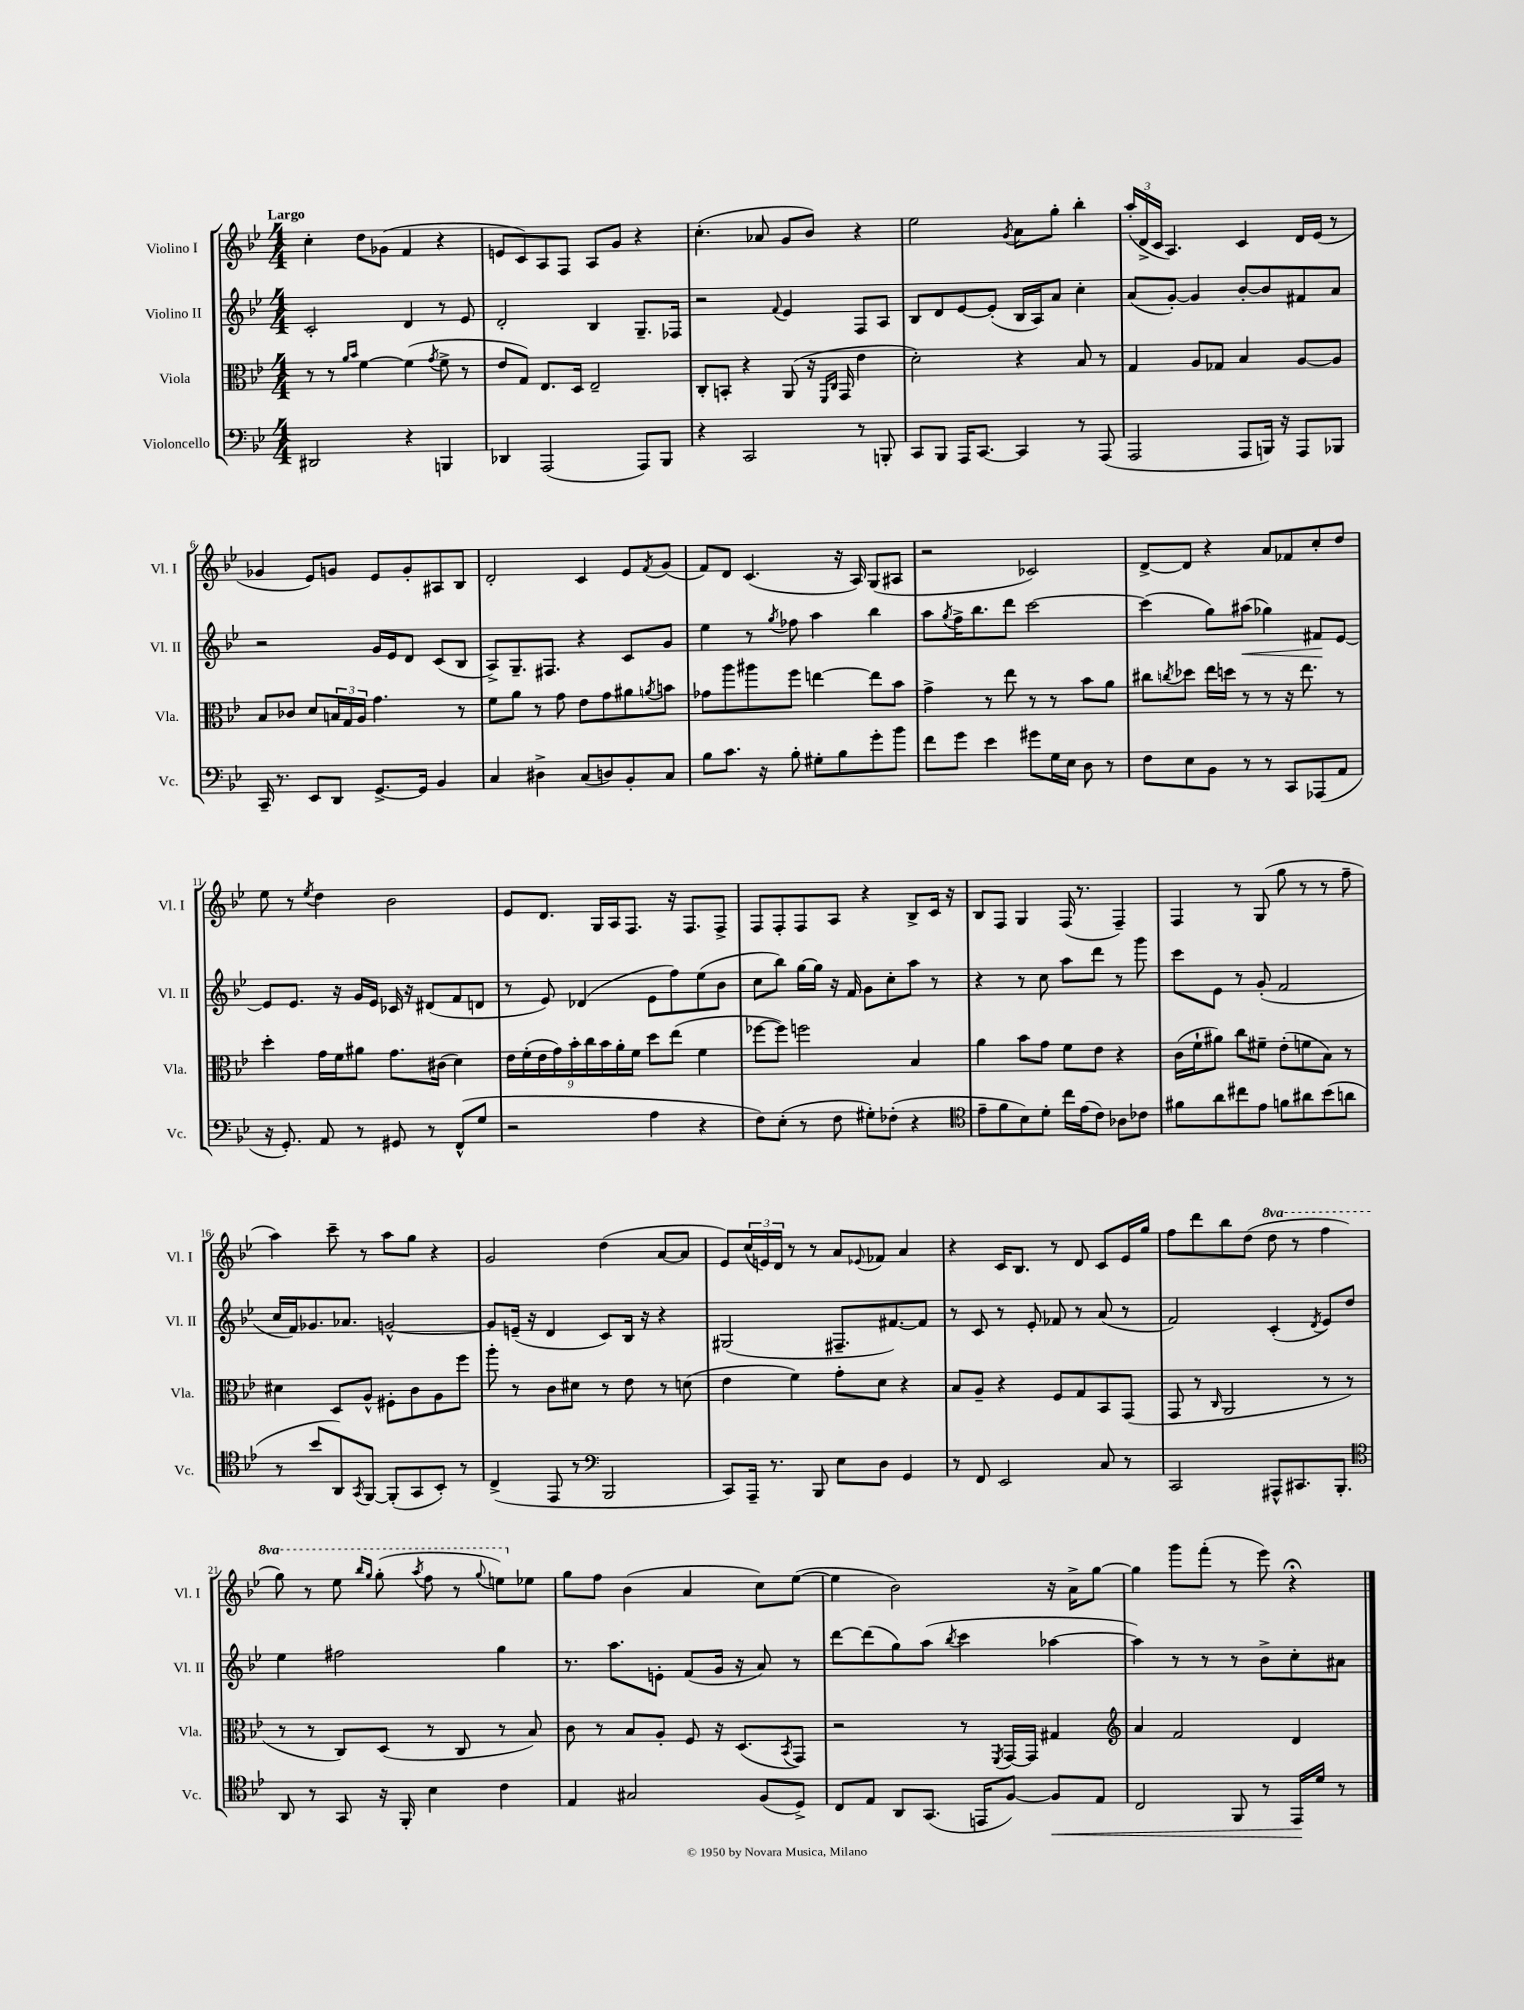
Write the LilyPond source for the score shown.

<<
\new StaffGroup <<
\new Staff = "s0" \with { instrumentName = "Violino I" shortInstrumentName = "Vl. I" } {
    \clef treble \key bes \major \numericTimeSignature \time 4/4 \set Staff.ottavationMarkups = #ottavation-simple-ordinals \tempo "Largo"
    c''4-. d''8 ges'8( f'4 r4 |
    e'8 c'8) a8 f8 a8 g'8 r4 |
    c''4.-.( aes'8 g'8 bes'8) r4 |
    ees''2 \acciaccatura { g'8 } a'8 g''8-. bes''4-. |
    \tuplet 3/2 { a''16-.( d'16-> c'16 } a4.) c'4 d'16 ees'16( r8 |
    ges'4 ees'8) g'8 ees'8 g'8-. ais8 bes8 |
    d'2-. c'4 ees'8 \acciaccatura { f'8 } g'8( |
    f'8) d'8 c'4.( r16 a16) g8( ais8 |
    r2 ces'2) |
    d'8~-> d'8 r4 a'8 fes'8 c''8-. d''8 |
    ees''8 r8 \acciaccatura { ees''8 } d''4 bes'2 |
    ees'8 d'8. g16 a16 f8. r16 f8. f8-> |
    f8 f8-. f8 a8 r4 bes8-> c'16 r16 |
    bes8 f8 g4 f16( r8. f4--) |
    f4 r8 g8( g''8 r8 r8 f''8-- |
    a''4) c'''8-- r8 a''8 g''8 r4 |
    g'2 d''4( a'8~ a'8 |
    ees'8) \tuplet 3/2 { c''16( e'16) d'16 } r8 r8 a'8 \appoggiatura { ees'8 } fes'8 a'4 |
    r4 c'16 bes8. r8 d'8 c'8 ees'16 g''16 |
    f''8 d'''8 bes''8 d''8( \ottava #1 d'''8 r8 f'''4 |
    g'''8) r8 ees'''8 \grace { bes'''16 g'''16 } g'''8-.( \acciaccatura { a'''8 } f'''8 r8 \appoggiatura { g'''8 } e'''8) \ottava #0 ees''!8 |
    g''8 f''8 bes'4( a'4 c''8) ees''8~( |
    ees''4 bes'2) r16 a'16-> g''8~ |
    g''4 g'''8 f'''8-.( r8 ees'''8) r4\fermata \bar "|." |
}
\new Staff = "s1" \with { instrumentName = "Violino II" shortInstrumentName = "Vl. II" } {
    \clef treble \key bes \major \numericTimeSignature \time 4/4
    c'2-. d'4 r8 ees'8 |
    d'2-. bes4 g8.-- fes16 |
    r2 \appoggiatura { f'8 } ees'4 f8 a8 |
    bes8 d'8 ees'8~ ees'8-.( bes16 a16) a'8 c''4-. |
    a'8( g'8~-.) g'4 bes'8~-. bes'8 fis'8 a'8 |
    r2 g'16 ees'16 d'8 c'8( bes8 |
    a8->) g8.-- fis8. r4 c'8 g'8 |
    ees''4 r8 \acciaccatura { g''8 } fes''8 a''4 bes''4 |
    a''8 \acciaccatura { g''8 } f''16-> bes''8. d'''8 c'''2~ |
    c'''4( g''8) ais''8\<( ges''4) fis'8\! ees'8~ |
    ees'8 ees'8. r16 g'16 ees'16 ces'16 r16 dis'8( f'8 d'8 |
    r8 ees'8) des'4( ees'8 f''8) ees''8( bes'8 |
    c''8 bes''8) g''16~ g''16 r16 f'16 g'8 c''8-. a''8 r8 |
    r4 r8 c''8 a''8 d'''8 r8 g'''8 |
    c'''8 ees'8 r8 g'8-.( f'2 |
    c''16 f'16) ges'8. aes'8. g'2~-^ |
    g'8 e'16--( r16 d'4 c'8) bes16 r16 r4 |
    gis2( fis8.-- fis'8.~) fis'8 |
    r8 c'8 r8 ees'8-. fes'8 r8 a'8( r8 |
    f'2) c'4-.( \acciaccatura { d'8 } ees'8) d''8 |
    ees''4 fis''2 g''4 |
    r8. a''8. e'8-. f'8( g'16 r16 a'8) r8 |
    d'''8~ d'''8( g''8) a''8( \acciaccatura { bes''8 } c'''4 aes''4~ |
    aes''4) r8 r8 r8 bes'8-> c''8-. ais'8 \bar "|." |
}
\new Staff = "s2" \with { instrumentName = "Viola" shortInstrumentName = "Vla." } {
    \clef alto \key bes \major \numericTimeSignature \time 4/4
    r8 r8 \grace { a'16 bes'16 } f'4~ f'4( \acciaccatura { g'8 } f'8-> r8 |
    ees'8 g8) ees8. d16 ees2-- |
    c8-. b,8-. r4 a,8( r16 \grace { f,16 c16 } g,16 ees'4 |
    d'2-.) r4 bes8 r8 |
    g4 a8 ges8 bes4 a8~ a8 |
    bes8 ces'8 d'8 \tuplet 3/2 { b16 g16 a16 } g'4. r8 |
    f'8 a'8 r8 g'8 ees'8 g'8 ais'8 \acciaccatura { a'8 } b'8 |
    ges'8 a''8 ais''8 f''8 e''4~ e''8 bes'8 |
    g'4-> r8 ees''8 r8 r8 bes'8 a'8 |
    cis''8 \acciaccatura { c''8 } des''8 ees''16 d''16 r8 r8 r16 ees''8. r8 |
    d''4-. g'16 f'16 ais'8 g'8. cis'16( d'4) |
    \tuplet 9/8 { ees'16 f'16-.( ees'16 g'16) bes'16-. c''16 bes'16 a'16-. f'16 } d''8 ees''8( f'4 |
    fes''8~ fes''8) f''2 bes4 |
    a'4 bes'8 g'8 f'8 ees'8 r4 |
    c'16( f'16-! ais'8) c''8 fis'8-- ees'8-.( f'8 bes8) r8 |
    dis'4 d8 a8-^ fis8-. c'8 a8 f''8 |
    a''8-. r8 c'8 dis'8 r8 ees'8 r8 d'8( |
    ees'4 f'4) g'8-. d'8 r4 |
    bes8 a8-- r4 f8 g8 bes,8 g,8( |
    g,8 r8 \grace { c16 } a,2 r8 r8 |
    r8 r8 c8) d8( r8 c8 r8 bes8) |
    c'8 r8 bes8 a8-. f8 r16 d8.( \acciaccatura { bes,8 } g,8) |
    r2 r8 \acciaccatura { f,8 } g,16~ g,16 gis4 |
    \clef treble a'4 f'2 d'4 \bar "|." |
}
\new Staff = "s3" \with { instrumentName = "Violoncello" shortInstrumentName = "Vc." } {
    \clef bass \key bes \major \numericTimeSignature \time 4/4
    dis,2 r4 b,,4 |
    des,4 a,,2( a,,8) bes,,8 |
    r4 c,2 r8 b,,8-. |
    c,8 bes,,8 a,,16 c,8.~ c,4 r8 a,,8( |
    a,,2 a,,8 b,,16) r16 a,,8 bes,,8 |
    c,16-- r8. ees,8 d,8 g,8.~-> g,16 bes,4 |
    c4 dis4-> c8( d8) bes,8-. c8 |
    bes8 c'8. r16 bes8-. gis8-. bes8 g'8-. bes'8 |
    f'8 g'8 ees'4 gis'8 g16 ees16 d8 r8 |
    f8 ees8 bes,8 r8 r8 c,8 aes,,8( a,8 |
    r16 g,8.-.) a,8 r8 gis,8 r8 f,8-^( g8 |
    r2 a4 r4 |
    f8) ees8-.( r8 f8 gis8-.) fes8-.( r4 |
    \clef tenor ees'8-- f'8 bes8) d'8-. c''16 ees'16( c'8) aes8 ces'8 |
    fis'8 a'8 cis''8 ees'8 f'8 ais'8 bes'8( a'8 |
    r8 bes'8 a,8) \acciaccatura { g,8 } f,8~ f,8-.( g,8 bes,8-.) r8 |
    c4->( ees,8 r8 \clef bass bes,,2 |
    c,8) a,,16-- r8. bes,,8 ees8 d8 g,4 |
    r8 f,8 ees,2 c8 r8 |
    c,2 ais,,8-^ cis,8. bes,,8.-. |
    \clef tenor a,8 r8 g,8 r16 f,16-. bes4 c'4 |
    ees4 gis2 f8( d8->) |
    c8 ees8 a,8 g,8.( e,16 f8~) f8\< ees8 |
    c2 f,8 r8 ees,16\! d'16 r8 \bar "|." |
}
>>
>>
